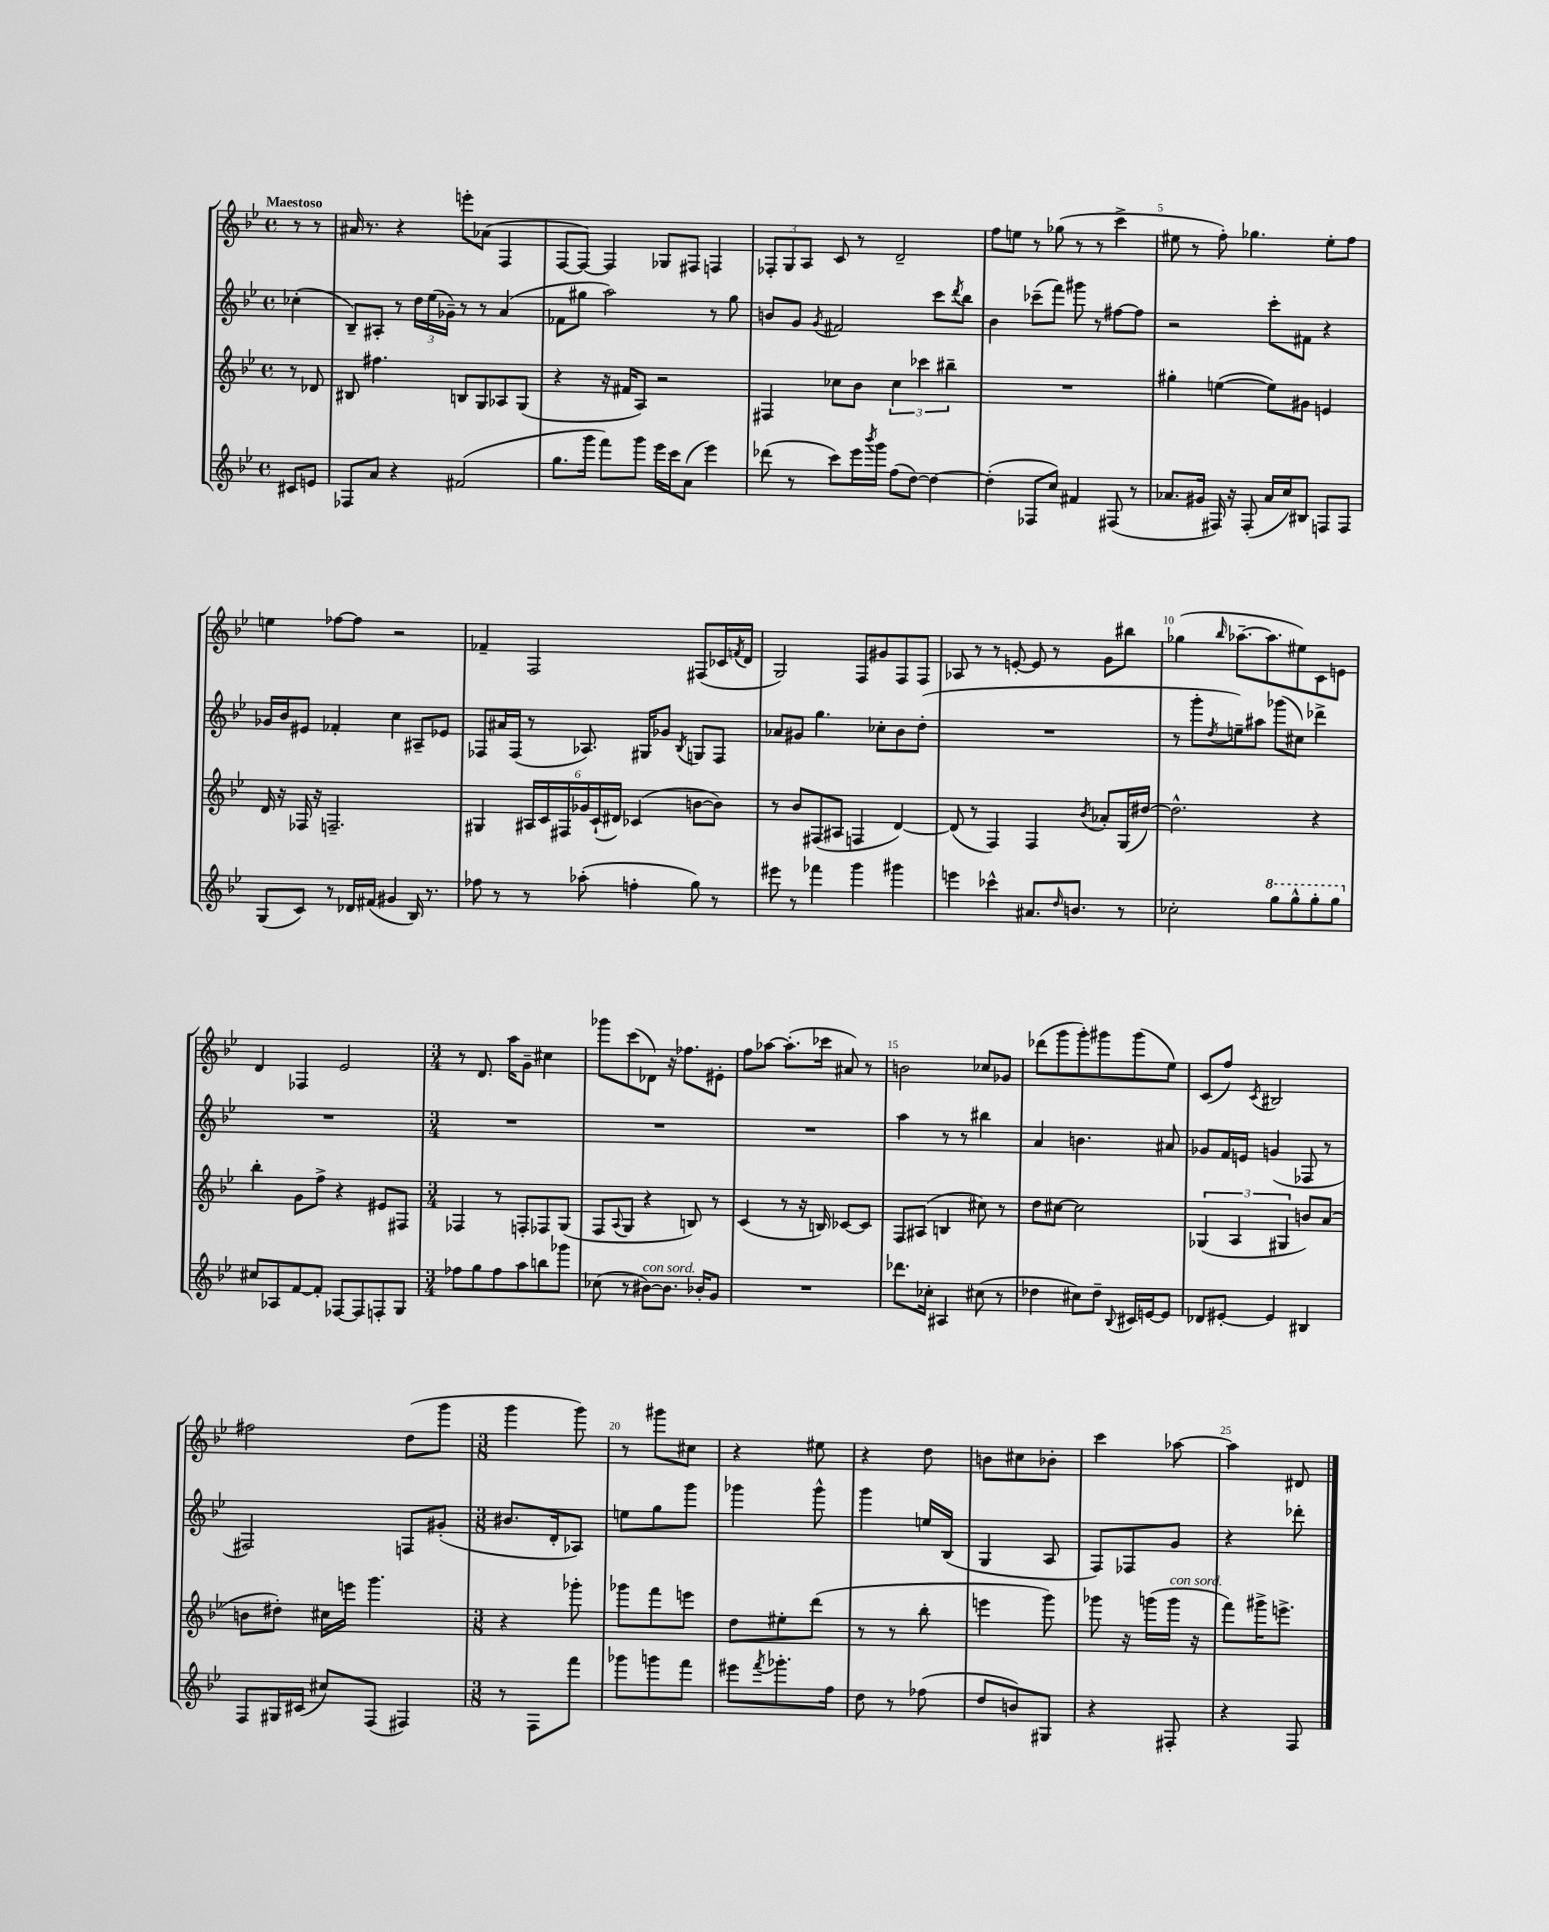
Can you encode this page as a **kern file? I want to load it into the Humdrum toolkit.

**kern	**kern	**kern	**kern
*staff4	*staff3	*staff2	*staff1
*clefG2	*clefG2	*clefG2	*clefG2
*k[b-e-]	*k[b-e-]	*k[b-e-]	*k[b-e-]
*M4/4	*M4/4	*M4/4	*M4/4
*met(c)	*met(c)	*met(c)	*met(c)
8c#/L	8r	(4cc-'\	8r
8e/J	8d-/	.	8r
=	=	=	=
8F-/L	8B#/	8B-~/L)	16a#/
.	.	.	8.r
8a/J	4.ff#\	8A#'/J	.
4r	.	8r	4r
.	.	24dd\LL	.
.	.	(24ee-\	.
.	.	24g-~\JJ)	.
(2f#/	8B/L	8r	8eee'\L
.	8G/	8r	(8a-\J
.	8A-/	(4a/	4F/
.	(8G/J	.	.
=	=	=	=
8.gg\L	4r	8f-\L	[8F/L
.	.	8gg#\J	8F/_J)
16ggg\Jk	.	.	.
8fff\L)	16r	2aa\)	4F/]
.	16f#/LK	.	.
8ggg\J	8A/J)	.	.
16eee-\LL	2r	.	8G-/L
16ccc\J	.	.	.
(8a\J	.	.	8F#/J
4eee-\)	.	8r	4F/
.	.	8gg#\	.
=	=	=	=
(8ddd-\	4F#/	8b/L	12F-'/L
.	.	.	12G/
8r	.	8g/J	.
.	.	.	12A/J
.	.	8qg/	.
8ccc\L)	8cc-\L	2f#/	8c/
16eee-\L	8b-\J	.	8r
8qbbb-/	.	.	.
16ggg\JJ	.	.	.
(8ff\L	6cc-\	.	2d~/
[8dd\J)	.	.	.
.	6ccc-\	.	.
4dd\_	.	8ccc\L	.
.	6bb#~\	.	.
.	.	8qddd/	.
.	.	8bb-\J	.
=	=	=	=
(4dd'\]	1r	4b-\	8ff\L
.	.	.	8ee\J
8F-/L	.	(8ccc-~\L	8r
8cc/J)	.	8fff\J)	(8gg-\
4f#/	.	8ggg#\	8r
.	.	8r	8r
(8F#/	.	[8ff#\L	4ccc^\
8r	.	8ff#\]J	.
=	=	=	=
8.a-/L	4gg#'\	2r	8ee#\
.	.	.	8r
16g#/Jk	.	.	.
16F#/)	([4ee\	.	8ff'\)
16r	.	.	.
(8F#'/	.	.	4.gg-\
16a-/LL	8ee\]L)	8ccc'\L	.
16cc/J)	.	.	.
8B#/J	8g#\J	8f#\J	.
8F/L	4e/	4r	8ee#'\L
8F/J	.	.	8ff\J
=	=	=	=
(8G/L	16d/	16g-/LL	4ee\
.	16r	16b-/J	.
8c/J)	16F-/	8e#/J	.
.	16r	.	.
8r	2.F~/	4f-'/	[8ff-\L
16d-/LL	.	.	8ff-\]J
(16f#/JJ	.	.	.
4g#/	.	4cc\	2r
16B-/)	.	8A#~/L	.
8.r	.	.	.
.	.	8e-/J	.
=	=	=	=
8ff-\	4G#/	8F-/L	4f-~/
8r	.	16a#/L	.
.	.	(16F-/JJ	.
8r	24A#/LL	8r	2F/
.	24c/	.	.
.	24F#/	.	.
(8aa-'\	24g-/	8.A-/)	.
.	(24c`/	.	.
.	24d#/JJ)	.	.
4ff'\	(4c-/	.	.
.	.	16G#/LK	.
.	.	8g-/J	.
.	.	8qB-/	.
8gg\)	[8b\L	8G/L	(8F#/L
8r	8b\]J)	8F-/J	16c-/L
.	.	.	8qf/
.	.	.	16d/JJ
=	=	=	=
8eee#\	8r	8a-/L	2G/)
8r	8b-/L	8g#/J	.
4fff-\	(8F#/	4.gg\	.
.	8A#/J	.	.
4ggg\	4F/	.	8F/L
.	.	8cc-'\L	8g#/
4ggg#\	[4d/)	8b-\	8F/
.	.	(8dd'\J	8F/J
=	=	=	=
4eee\	(8d/]	1r	8A-/
.	8r	.	8r
4ccc-^^\	4F/)	.	8r
.	.	.	[8e'/
8.a#/L	4F/	.	8e/]
.	.	.	8r
16qqdd/	.	.	.
8.b/J	.	.	.
.	8qb-/	.	.
.	8a-'/L	.	8g\L
8r	(16G/L	.	8bb#\J
.	[16dd#/JJ)	.	.
=	=	=	=
2cc-'\	2.dd#^^\]	8r	(4gg-\
.	.	8ggg'\L	.
.	.	8qdd/	16qqbb-/
.	.	8ee~\)	[8.aa-~\L
.	.	8aa#\J	.
.	.	.	8.aa-\]
8ggg\L	.	(8ggg-\L	.
8ggg^^\	.	8cc#\J)	8ee#\)
8ggg'\	4r	4ddd-^\	8c\
8ggg\J	.	.	8e\J
=	=	=	=
8cc#/L	4bb-'\	1r	4d/
8A-/	.	.	.
[8f/	8g\L	.	4F-/
8f'/]J	8ff^\J	.	.
[8F-/L	4r	.	2e-/
8F-/]	.	.	.
8F'/	8e#/L	.	.
8G/J	8F#/J	.	.
=	=	=	=
*M3/4	*M3/4	*M3/4	*M3/4
8ff-\L	4F-/	2.r	8r
8gg\	.	.	8.d/
8ff-\	8r	.	.
.	.	.	16aa\LK
8aa\	8F'/L	.	8g~\J
8bb\	8F-/	.	4cc#\
8ggg-\J	(8G/J	.	.
=	=	=	=
(8cc-\	8F/L	2.r	8ggg-\L
.	8qqA/	.	.
8r	8G/J	.	(8ccc\
[8b#\L)	4r	.	8d-\J)
8.b#\]J	.	.	16r
.	.	.	8.ff-\L
.	8B/)	.	.
16b-'/LK	.	.	.
8g/J	8r	.	8e#'\J
=	=	=	=
2.r	(4c/	2.r	8ff\L
.	.	.	[8aa-\J
.	8r	.	(8.aa-'\]L
.	16r	.	.
.	16B/)	.	16ccc-\Jk
.	[8c-/L	.	8a#/)
.	8c-/]J	.	8r
=	=	=	=
8.ddd-\L	8F/L	4aa\	2b\
.	(8A#/J	.	.
16cc-'\Jk	.	.	.
4A#/	4B/	8r	.
.	.	8r	.
(8cc#\	8cc#\)	4bb#\	8cc-/L
8r	8r	.	8g-/J
=	=	=	=
4dd-\	8dd\L	4a/	(8ddd-\L
.	[8cc#\J	.	8ggg\
8cc#\L)	2cc#\]	4.b\	8ggg'\)
8dd-~\J	.	.	8ggg#\
8qqB-/	.	.	.
16c#/LL	.	.	(8ggg#\
[16e/J	.	.	.
8e/]J	.	8a#/	8ee-\J)
=	=	=	=
8d-/L	(6G-/	8g-/L	(8c/L
[8e#'/J	.	16f/L	8ff/J)
.	6A/	.	.
.	.	16e/JJ	.
.	.	.	8qc/
4e#/]	.	(4g/	2B#/
.	6G#/	.	.
4B#/	8b/L)	8F-/	.
.	(8a/J	8r	.
=	=	=	=
8F/L	8b\L	2F#/)	2ff#\
16G#/L	8dd#'\J)	.	.
(16c#/JJ	.	.	.
8cc#/L)	16cc#\LL	.	.
.	16eee\JJ	.	.
(8F/J	4.ggg\	.	.
4F#/)	.	8F/L	(8dd\L
.	.	(8g#'/J	8ggg\J
=	=	=	=
*M3/8	*M3/8	*M3/8	*M3/8
8r	4r	8.b#/L	4ggg\
8F\L	.	.	.
.	.	16d'/k	.
8fff\J	8ggg-'\	8A-/J)	8ggg\)
=	=	=	=
8ggg-\L	8ggg-\L	8ee\L	8r
8ggg\	8fff\	8gg\	8ggg#\L
8fff\J	8eee\J	8ggg\J	8cc#\J
=	=	=	=
8eee#\L	8dd\L	4ggg-\	4r
8qfff/	.	.	.
8.ggg-'\	8ee#'\	.	.
.	(8ddd\J	8ggg-^^\	8ee#\
16ff\Jk	.	.	.
=	=	=	=
8dd\	8r	4ggg\	4r
8r	8r	.	.
(8ff-\	8bb-'\	16ee/LL	8dd\
.	.	(16B-/JJ	.
=	=	=	=
8dd/L	4eee\	4G/	8b\L
8b/)	.	.	8cc#\
8G#/J	8ggg\)	8A/	8b-'\J
=	=	=	=
4r	8ggg-\	8F/L)	4ccc\
.	16r	8F-/	.
.	(16ggg\LL	.	.
8F#'/	16ggg\JJ	8g/J	[8aa-\
.	16r	.	.
=	=	=	=
4r	8fff\L)	4r	4aa-\]
.	16ggg#^\K	.	.
.	8.eee^\J	.	.
8F/	.	8ddd-'\	8d#/
==	==	==	==
*-	*-	*-	*-
